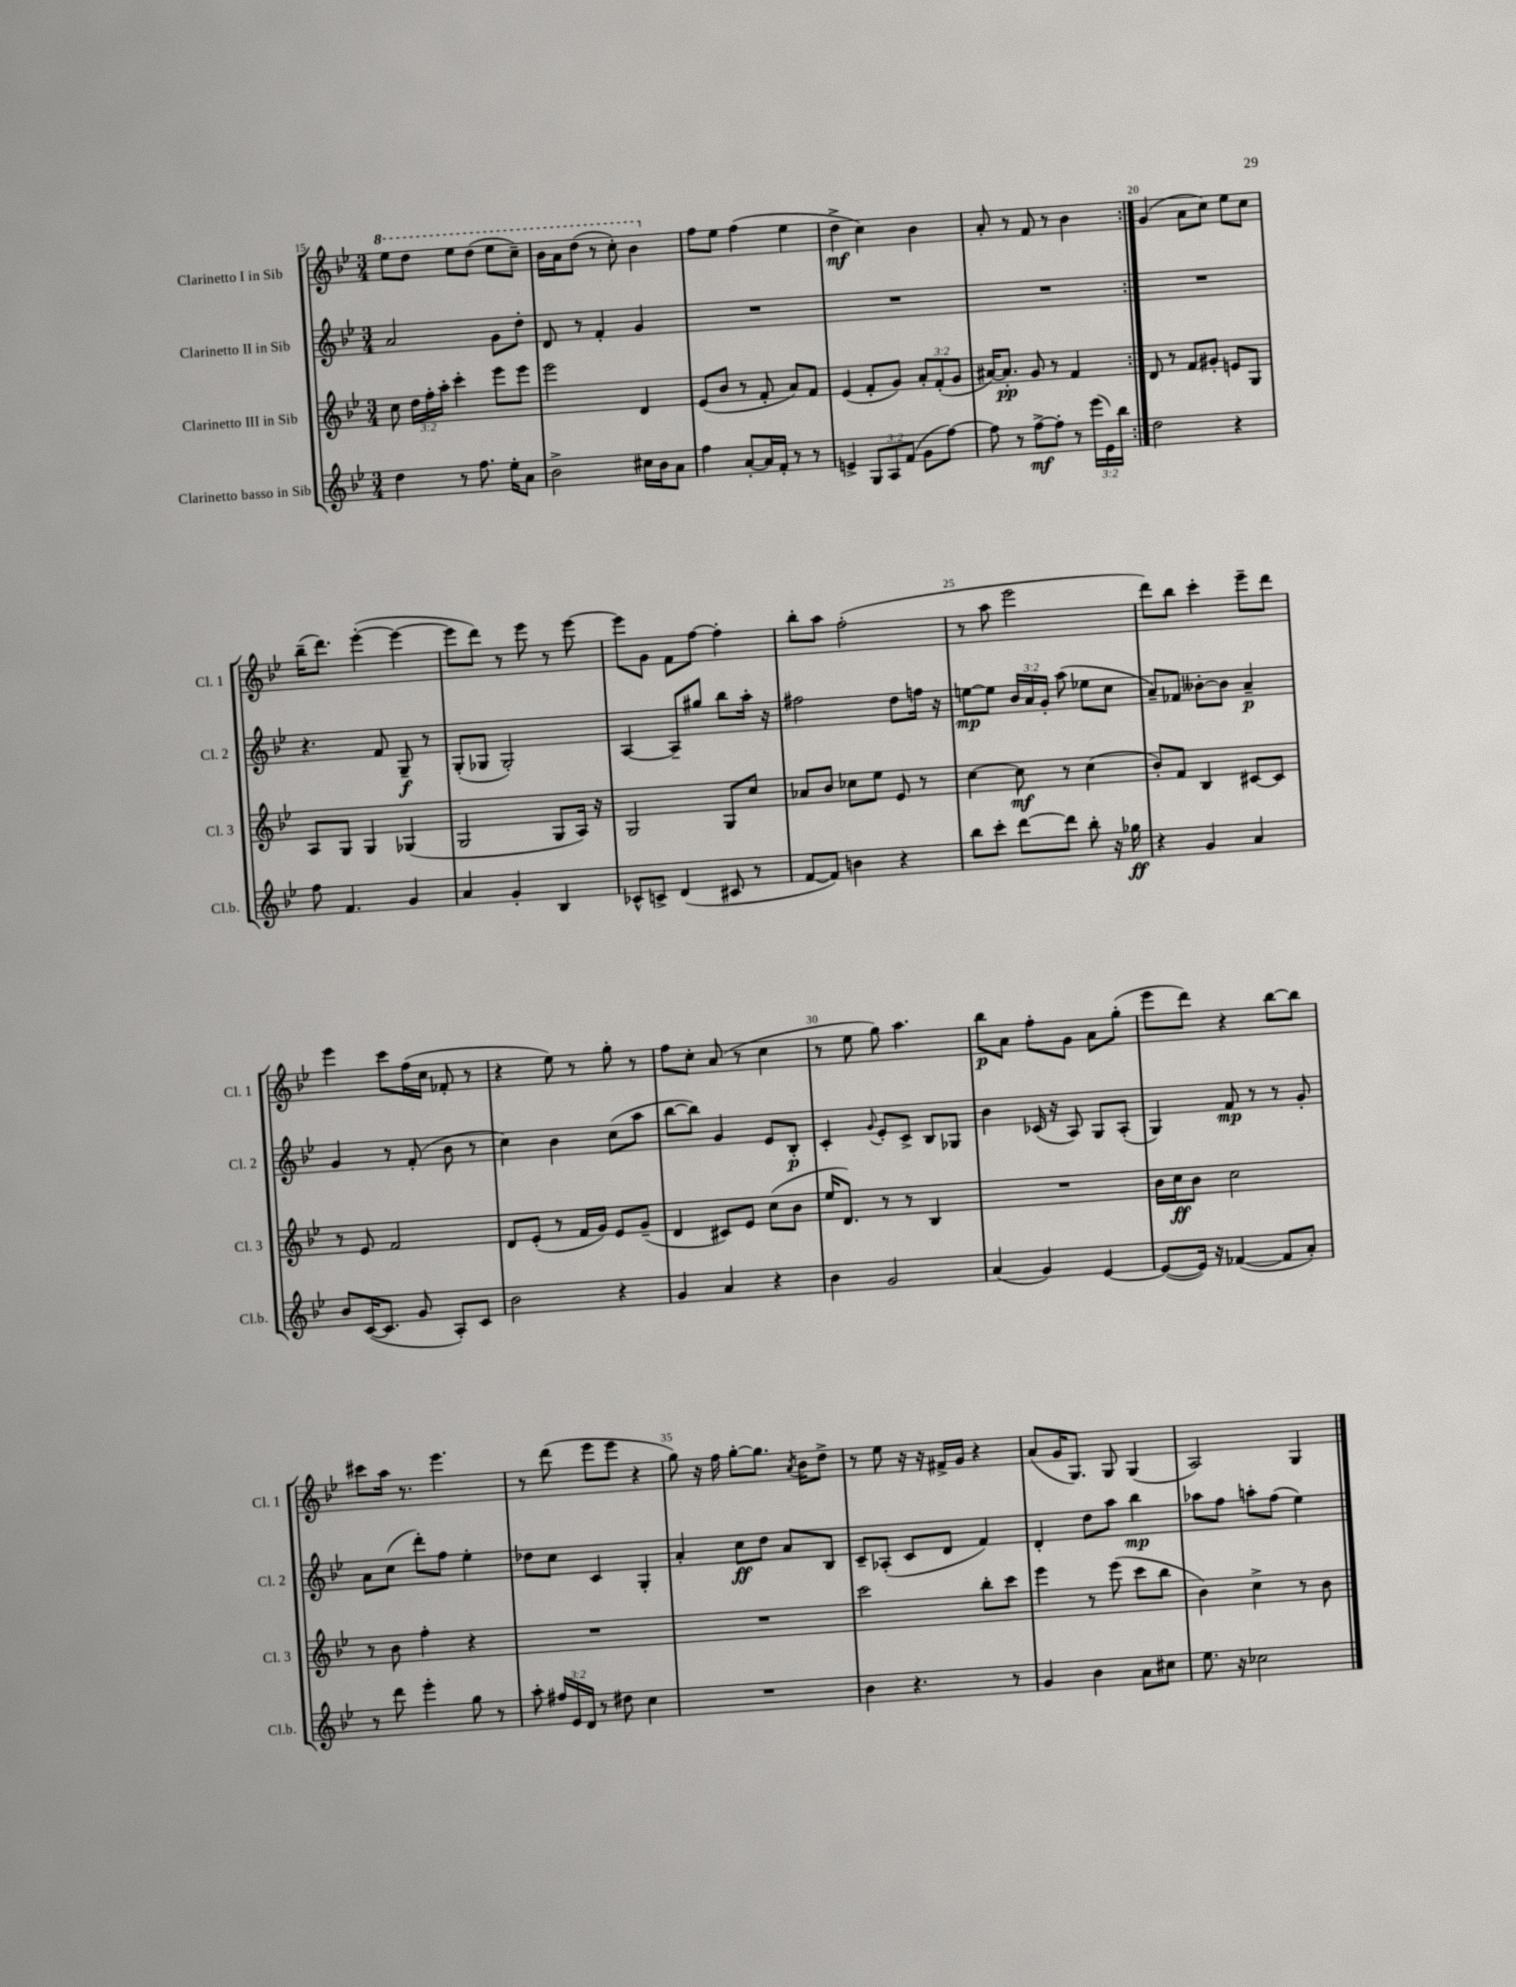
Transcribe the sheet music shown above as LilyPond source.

<<
\new StaffGroup <<
\new Staff = "s0" \with { instrumentName = "Clarinetto I in Sib" shortInstrumentName = "Cl. 1" } {
    \clef treble \key bes \major \numericTimeSignature \time 3/4
    \autoBeamOff \repeat volta 2 { \ottava #1 ees'''8[ d'''8] ees'''8[ d'''8]( ees'''8[ c'''8]--) |
    bes''16[ a''16 d'''8]( r8 c'''8-.) bes''4 \ottava #0 |
    f''8[ ees''8] f''4( ees''4 |
    d''4->\mf c''4) bes'4 |
    a'8-. r8 f'8 r8 bes'4 | }
    g'4( a'8[ c''8]) ees''8[ c''8] |
    bes''16[--( d'''8.]) ees'''4~-.( ees'''4~ |
    ees'''8[ d'''8]) r8 ees'''8 r8 ees'''8~ |
    ees'''8[ g'8] f'8[ f''8]~ f''4-. |
    bes''8[-. a''8] f''2-.( |
    r8 a''8 ees'''2 |
    d'''8[) bes''8] c'''4-. ees'''8[-- d'''8] |
    ees'''4 c'''8[ f''16( c''16] fes'8-. r8 |
    r4 ees''8) r8 g''8-. r8 |
    f''8[ c''8]-. a'8( r8 c''4 |
    r8 ees''8 g''8) a''4. |
    bes''8[\p a'8] f''8[-. g'8] a'8[ g''8]-.( |
    ees'''8[ d'''8]) r4 bes''8[~ bes''8] |
    cis'''8[ a''16] r8. ees'''4. |
    r8 d'''8( ees'''8[ ees'''8] r4 |
    g''8) r16 f''16 g''8[~-. g''8.] \acciaccatura { a'8 } bes'16[ d''8]-> |
    r8 ees''8 r16 r16 fis'16[-> g'16] r4 |
    a'8[( g'16 g8.]) g8 g4( |
    a2) g4 \bar "|." |
}
\new Staff = "s1" \with { instrumentName = "Clarinetto II in Sib" shortInstrumentName = "Cl. 2" } {
    \clef treble \key bes \major \numericTimeSignature \time 3/4 \override Staff.TupletNumber.text = #tuplet-number::calc-fraction-text
    \autoBeamOff \repeat volta 2 { a'2 g'8[ d''8]-. |
    d'8 r8 f'4-. g'4 |
    R2. |
    R2. |
    R2. | }
    R2. |
    r4. f'8 g8--\f r8 |
    g8[-.( ges8] ges2-.) |
    a4~ a8[-- gis''8] bes''8[ a''16]-. r16 |
    fis''2 d''8[ f''16] r16 |
    e''8[~\mp e''8] \tuplet 3/2 { bes'16[ a'16 g'16]-. } a''8( ees''8[ c''8] |
    a'8[--) fes'8] beses'8[~-. beses'8] a'4--\p |
    g'4 r8 f'8-.( bes'8 r8 |
    c''4) bes'4 c''8[( a''8] |
    bes''8[~ bes''8]) g'4 ees'8[ bes8]-.\p |
    c'4-. \appoggiatura { g'8 } ees'8[-. c'8]-> bes8[ ges8] |
    bes'4 ces'16( r16 a8) g8[ a8]-.( |
    g4) f'8\mp r8 r8 g'8-. |
    a'8[ c''8]( d'''8[-.) f''8] ees''4-. |
    des''8[ c''8] c'4 g4-. |
    a'4-. c''8[\ff d''8] a'8[ bes8] |
    c'8[-- aes8]-.( c'8[ d'8] f'4) |
    d'4-. d''8[ a''8] bes''4\mp |
    aes''8[ f''8] a''8[-. f''8]( ees''4) \bar "|." |
}
\new Staff = "s2" \with { instrumentName = "Clarinetto III in Sib" shortInstrumentName = "Cl. 3" } {
    \clef treble \key bes \major \numericTimeSignature \time 3/4 \override Staff.TupletNumber.text = #tuplet-number::calc-fraction-text
    \autoBeamOff \repeat volta 2 { c''8 \tuplet 3/2 { d''16[ f''16-. a''16]-. } c'''4-. ees'''8[ ees'''8] |
    ees'''2 d'4 |
    ees'8[( bes'8] r8 f'8-. a'8[) f'8] |
    ees'4( f'8[-. g'8]) \tuplet 3/2 { a'8[-. f'8-.( g'8] } |
    ais'16[~) ais'8.]-.\pp g'8 r8 f'4 | }
    d'8 r8 f'8[ gis'8]-. e'8[ g8] |
    a8[ g8] g4 ges4( |
    g2 g8[ a16]) r16 |
    g2 g8[ c''8] |
    aes'8[ bes'8] ces''8[ ees''8] ees'8 r8 |
    c''4~ c''8\mf r8 c''4( |
    bes'8[-.) f'8] bes4 cis'8[~ cis'8] |
    r8 ees'8 f'2 |
    d'8[ ees'8]-.( r8 f'16[ g'16]) ees'8[ g'8]--( |
    d'4 cis'8[) ees'8] c''8[( bes'8] |
    ees''16[ d'8.]) r8 r8 bes4 |
    R2. |
    bes'16[ c''16\ff bes'8] c''2 |
    r8 bes'8 f''4-. r4 |
    R2. |
    R2. |
    c'''2 bes''8[-. c'''8] |
    ees'''4 r8 ees'''8( c'''8[ bes''8] |
    bes'4) c''4-> r8 bes'8 \bar "|." |
}
\new Staff = "s3" \with { instrumentName = "Clarinetto basso in Sib" shortInstrumentName = "Cl.b." } {
    \clef treble \key bes \major \numericTimeSignature \time 3/4 \override Staff.TupletNumber.text = #tuplet-number::calc-fraction-text
    \autoBeamOff \repeat volta 2 { d''4 r8 f''8. ees''16[-. a'8] |
    bes'2-> cis''16[ bes'16 a'8] |
    f''4 a'8[~-. a'16 f'16]-. r8 r8 |
    e'4-> \tuplet 3/2 { g8[ a8 f'8]( } g'8[ f''8]~) |
    f''8 r8 f''8[~->\mf f''8]-. r8 \tuplet 3/2 { ees'''16[( ees'16) bes''16] } | }
    d''2 r4 |
    f''8 f'4. g'4 |
    a'4 g'4-. bes4 |
    ces'8[-^ c'8]-> d'4( cis'8 r8 |
    f'8[~ f'8]) b'4 r4 |
    bes''8[ c'''8]-. d'''8[~ d'''8] bes''8-. r16 ges''16\ff |
    r4 g'4 a'4 |
    bes'8[ c'16~( c'8.] g'8 a8[-.) c'8] |
    bes'2 r4 |
    g'4 a'4 r4 |
    bes'4 g'2 |
    a'4( g'4) ees'4~ |
    ees'8[~( ees'16]) r16 fes'4~( fes'8[ a'8]-.) |
    r8 d'''8 ees'''4-. g''8 r8 |
    a''8-. \tuplet 3/2 { fis''16[ ees'16 d'16] } r8 dis''8 c''4 |
    R2. |
    bes'4 r4. r8 |
    g'4 bes'4 a'8[ cis''8] |
    ees''8. r16 ces''2 \bar "|." |
}
>>
>>
\layout { \context { \Score currentBarNumber = #15 \override BarNumber.break-visibility = ##(#f #t #t) barNumberVisibility = #(every-nth-bar-number-visible 5) } }
